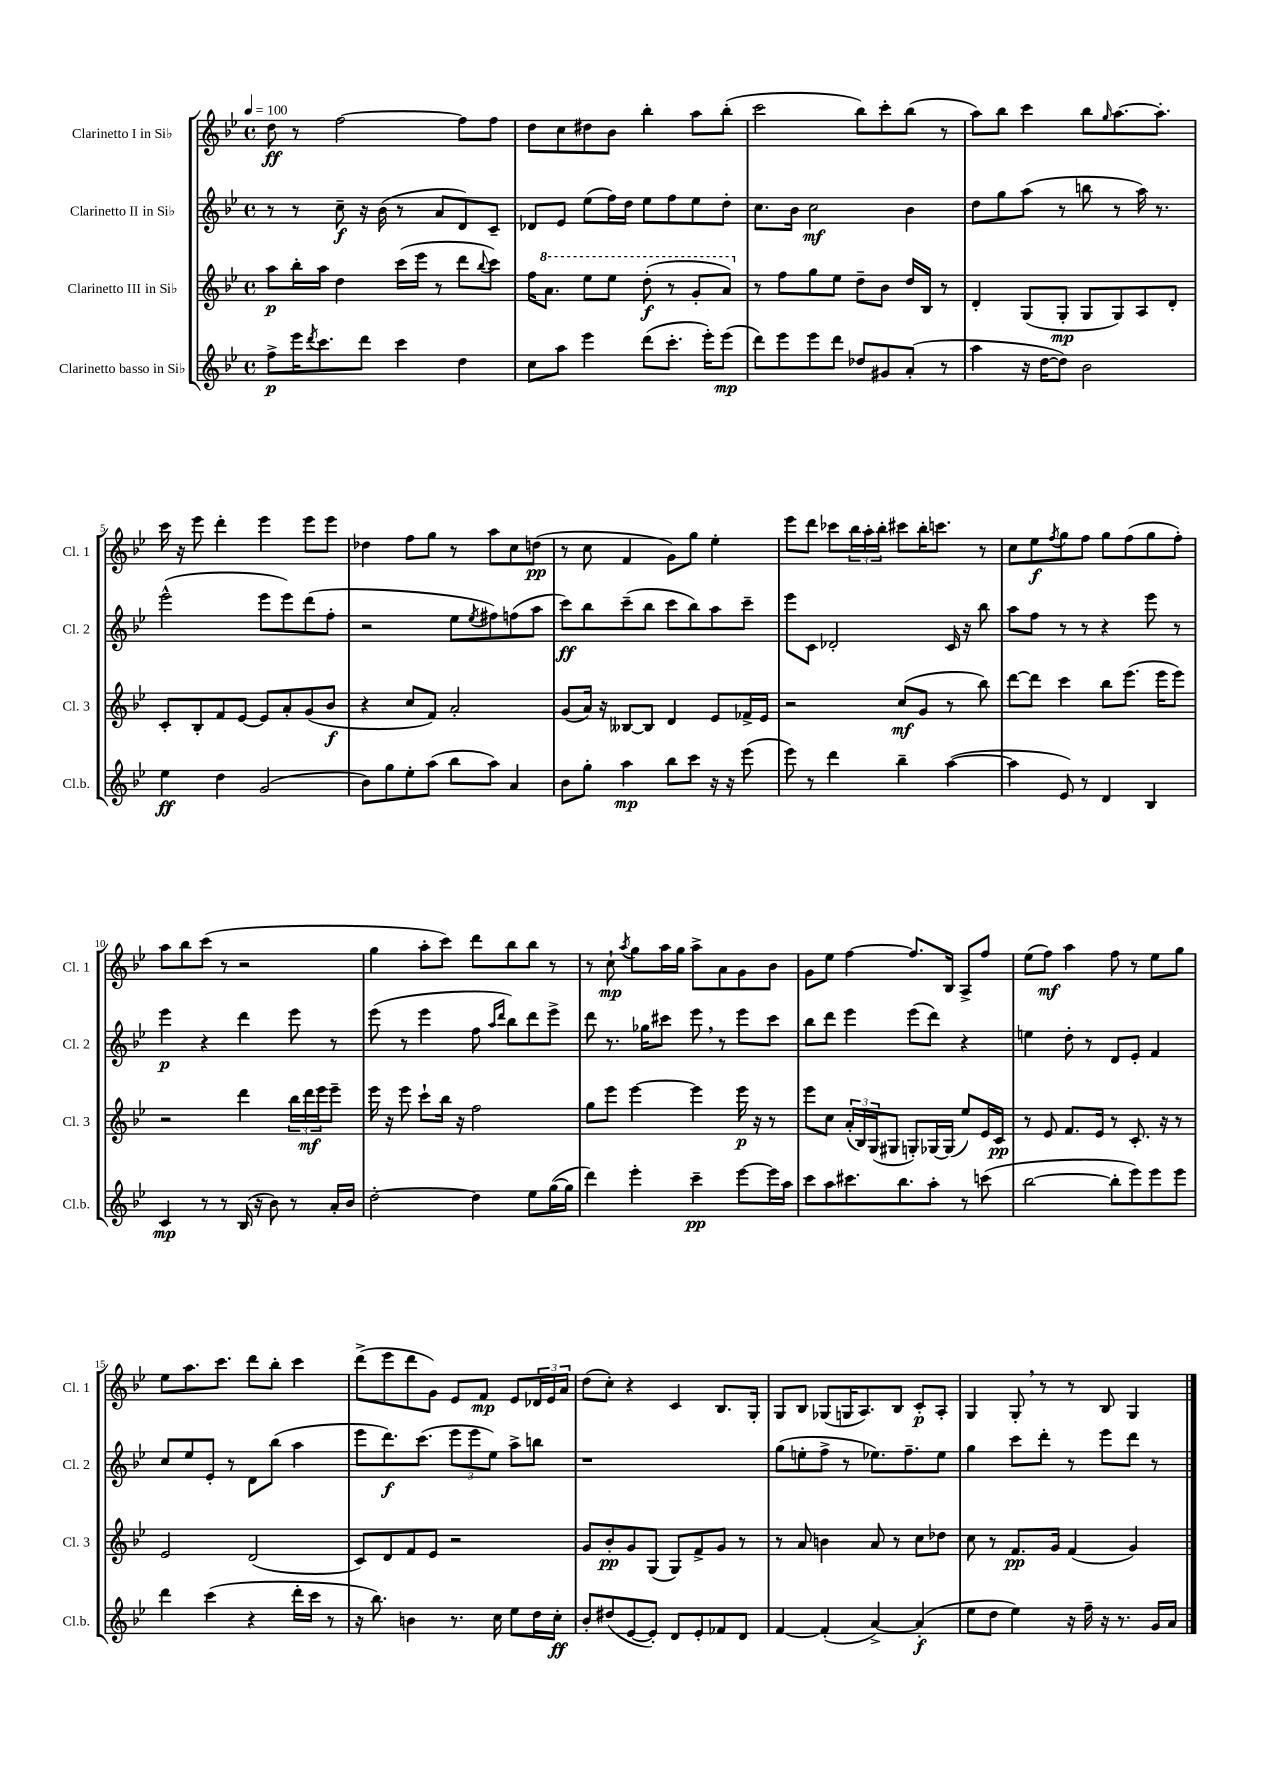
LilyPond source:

<<
\new StaffGroup <<
\new Staff = "s0" \with { instrumentName = "Clarinetto I in Sib" shortInstrumentName = "Cl. 1" } {
    \clef treble \key bes \major \defaultTimeSignature \time 4/4 \tempo 4 = 100
    d''8\ff r8 f''2~ f''8 f''8 |
    d''8 c''8 dis''8 bes'8 bes''4-. a''8 bes''8-.( |
    c'''2 bes''8) c'''8-. bes''8( r8 |
    a''8) bes''8 c'''4 bes''8 \grace { g''16 } a''8.~ a''8.-. |
    c'''16 r16 ees'''8 d'''4-. ees'''4 ees'''8 ees'''8 |
    des''4 f''8 g''8 r8 a''8 c''8 d''8\pp( |
    r8 c''8 f'4 g'8) g''8 ees''4-. |
    ees'''8 d'''8 ces'''8 \tuplet 3/2 { bes''16 a''16-. bes''16-. } cis'''8 bes''16-. c'''8. r8 |
    c''8 ees''8\f \acciaccatura { f''8 } g''8 f''8 g''8 f''8( g''8 f''8-.) |
    a''8 bes''8 c'''8( r8 r2 |
    g''4 a''8-. c'''8) d'''8 bes''8 bes''8 r8 |
    r8 c''8-!\mp \acciaccatura { a''8 } g''8 a''16 g''16 a''8-> a'8 g'8 bes'8 |
    g'8 ees''8 f''4~ f''8. bes16 a8-> f''8 |
    ees''8( f''8\mf) a''4 f''8 r8 ees''8 g''8 |
    ees''8 a''8. c'''8. d'''8 bes''8-. c'''4 |
    d'''8->( ees'''8 d'''8 g'8) ees'8 f'8\mp ees'8 \tuplet 3/2 { des'16 ees'16 a'16 } |
    d''8( c''8-.) r4 c'4 bes8. g16-. |
    g8 bes8 ges8( g16 a8.) bes8 c'8-.\p a8-. |
    g4 g8-. \breathe r8 r8 bes8 g4 \bar "|." |
}
\new Staff = "s1" \with { instrumentName = "Clarinetto II in Sib" shortInstrumentName = "Cl. 2" } {
    \clef treble \key bes \major \defaultTimeSignature \time 4/4
    r8 r8 c''8--\f r16 bes'16( r8 a'8 d'8) c'8-- |
    des'8 ees'8 ees''8( f''16) d''16 ees''8 f''8 ees''8 d''8-. |
    c''8. bes'16 c''2\mf bes'4 |
    d''8 g''8 a''8( r8 b''8 r8 a''16) r8. |
    ees'''2-^( ees'''8 ees'''8) d'''8( f''8-. |
    r2 ees''8 \acciaccatura { ees''8 } fis''8) f''8( a''8 |
    c'''8\ff) bes''8 c'''8--( bes''8 c'''8 bes''8) a''8 c'''8-- |
    ees'''8 c'8 des'2-. c'16 r16 bes''8 |
    a''8 f''8 r8 r8 r4 ees'''8 r8 |
    ees'''4\p r4 d'''4 ees'''8 r8 |
    ees'''8( r8 ees'''4 f''8 \grace { a''16 d'''16 } bes''8) d'''8 ees'''8-> |
    d'''8 r8. ges''16 cis'''8 ees'''8 \breathe r8 ees'''8 cis'''8 |
    bes''8 d'''8 ees'''4 ees'''8( d'''8) r4 |
    e''4 d''8-. r8 d'8 ees'8-. f'4 |
    c''8 ees''8 ees'8-. r8 d'8 bes''8( a''4 |
    ees'''8 d'''8.\f) c'''8.( \tuplet 3/2 { ees'''8 ees'''8 ees''8) } a''8-> b''8 |
    r1 |
    g''8( e''8-. f''8-> r8 ees''8.) f''8.-- ees''8 |
    g''4 c'''8 d'''8-. r8 ees'''8 d'''8 r8 \bar "|." |
}
\new Staff = "s2" \with { instrumentName = "Clarinetto III in Sib" shortInstrumentName = "Cl. 3" } {
    \clef treble \key bes \major \defaultTimeSignature \time 4/4
    a''8\p bes''16-. a''16 d''4 c'''16( ees'''16 r8 d'''8 \appoggiatura { bes''8 } c'''8) |
    f''16 \ottava #1 a''8. ees'''8 ees'''8 d'''8-.\f( r8 g''8-. a''8) \ottava #0 |
    r8 f''8 g''8 ees''8 d''8-- bes'8 d''16 bes16 r8 |
    d'4-. g8( g8-.\mp g8 g8) a8 d'8-. |
    c'8-. bes8-. f'8 ees'8~ ees'8 a'8-. g'8( bes'8\f |
    r4 c''8 f'8) a'2-. |
    g'8( a'16) r16 beses8~ beses8 d'4 ees'8 fes'16-> ees'16 |
    r2 c''8\mf( g'8 r8 bes''8) |
    d'''8~ d'''8 c'''4 bes''8 ees'''8.( ees'''16 ees'''8) |
    r2 d'''4 \tuplet 3/2 { bes''16 d'''16\mf ees'''16 } ees'''8-- |
    ees'''16 r16 ees'''8 c'''8-! bes''16 r16 f''2 |
    g''8 ees'''8 ees'''4~ ees'''4 ees'''16\p r16 r8 |
    ees'''8 c''8 \tuplet 3/2 { a'16-.( bes16) g16( } gis8 g8-.) ges16~ ges16( ees''8) ees'16 c'16\pp |
    r8 ees'8 f'8. ees'16 r8 c'8.-. r16 r8 |
    ees'2 d'2( |
    c'8) d'8 f'8 ees'8 r2 |
    g'8 bes'8-.\pp g'8 g8( g8) f'8-> g'8 r8 |
    r8 a'8 b'4 a'8 r8 c''8 des''8 |
    c''8 r8 f'8.\pp g'16 f'4( g'4) \bar "|." |
}
\new Staff = "s3" \with { instrumentName = "Clarinetto basso in Sib" shortInstrumentName = "Cl.b." } {
    \clef treble \key bes \major \defaultTimeSignature \time 4/4
    f''8->\p ees'''16 \acciaccatura { d'''8 } c'''8. d'''8 c'''4 d''4 |
    c''8 a''8 ees'''4 d'''8( c'''8.-. ees'''16-.) ees'''8\mp( |
    d'''8) ees'''8 ees'''8 d'''8 des''8 gis'8 a'8-.( r8 |
    a''4 r16 d''16~ d''8) bes'2 |
    ees''4\ff d''4 g'2( |
    bes'8) g''8 ees''8-. a''8( bes''8 a''8) a'4 |
    bes'8 g''8-. a''4\mp bes''8 c'''8 r16 r16 ees'''8( |
    ees'''8) r8 d'''4 bes''4-- a''4~( |
    a''4 ees'8) r8 d'4 bes4 |
    c'4\mp r8 r8 bes16( r16 bes'8) r8 a'16-. bes'16 |
    d''2~-. d''4 ees''8 g''16~( g''16 |
    d'''4) ees'''4-. c'''4--\pp ees'''8~ ees'''16 a''16 |
    c'''8 a''8 cis'''8. bes''8. a''8-. r8 c'''8( |
    bes''2~ bes''8-. ees'''8) ees'''8 ees'''8 |
    d'''4 c'''4( r4 d'''16-. c'''16 r8 |
    r16 bes''8.) b'4 r8. c''16 ees''8 d''16 c''16-.\ff |
    bes'8-. dis''8( ees'8~ ees'8-.) d'8 ees'8-. fes'8 d'8 |
    f'4~ f'4-.( a'4~->) a'4-.\f( |
    ees''8 d''8 ees''4) r16 f''16-- r16 r8. g'16 a'16 \bar "|." |
}
>>
>>
